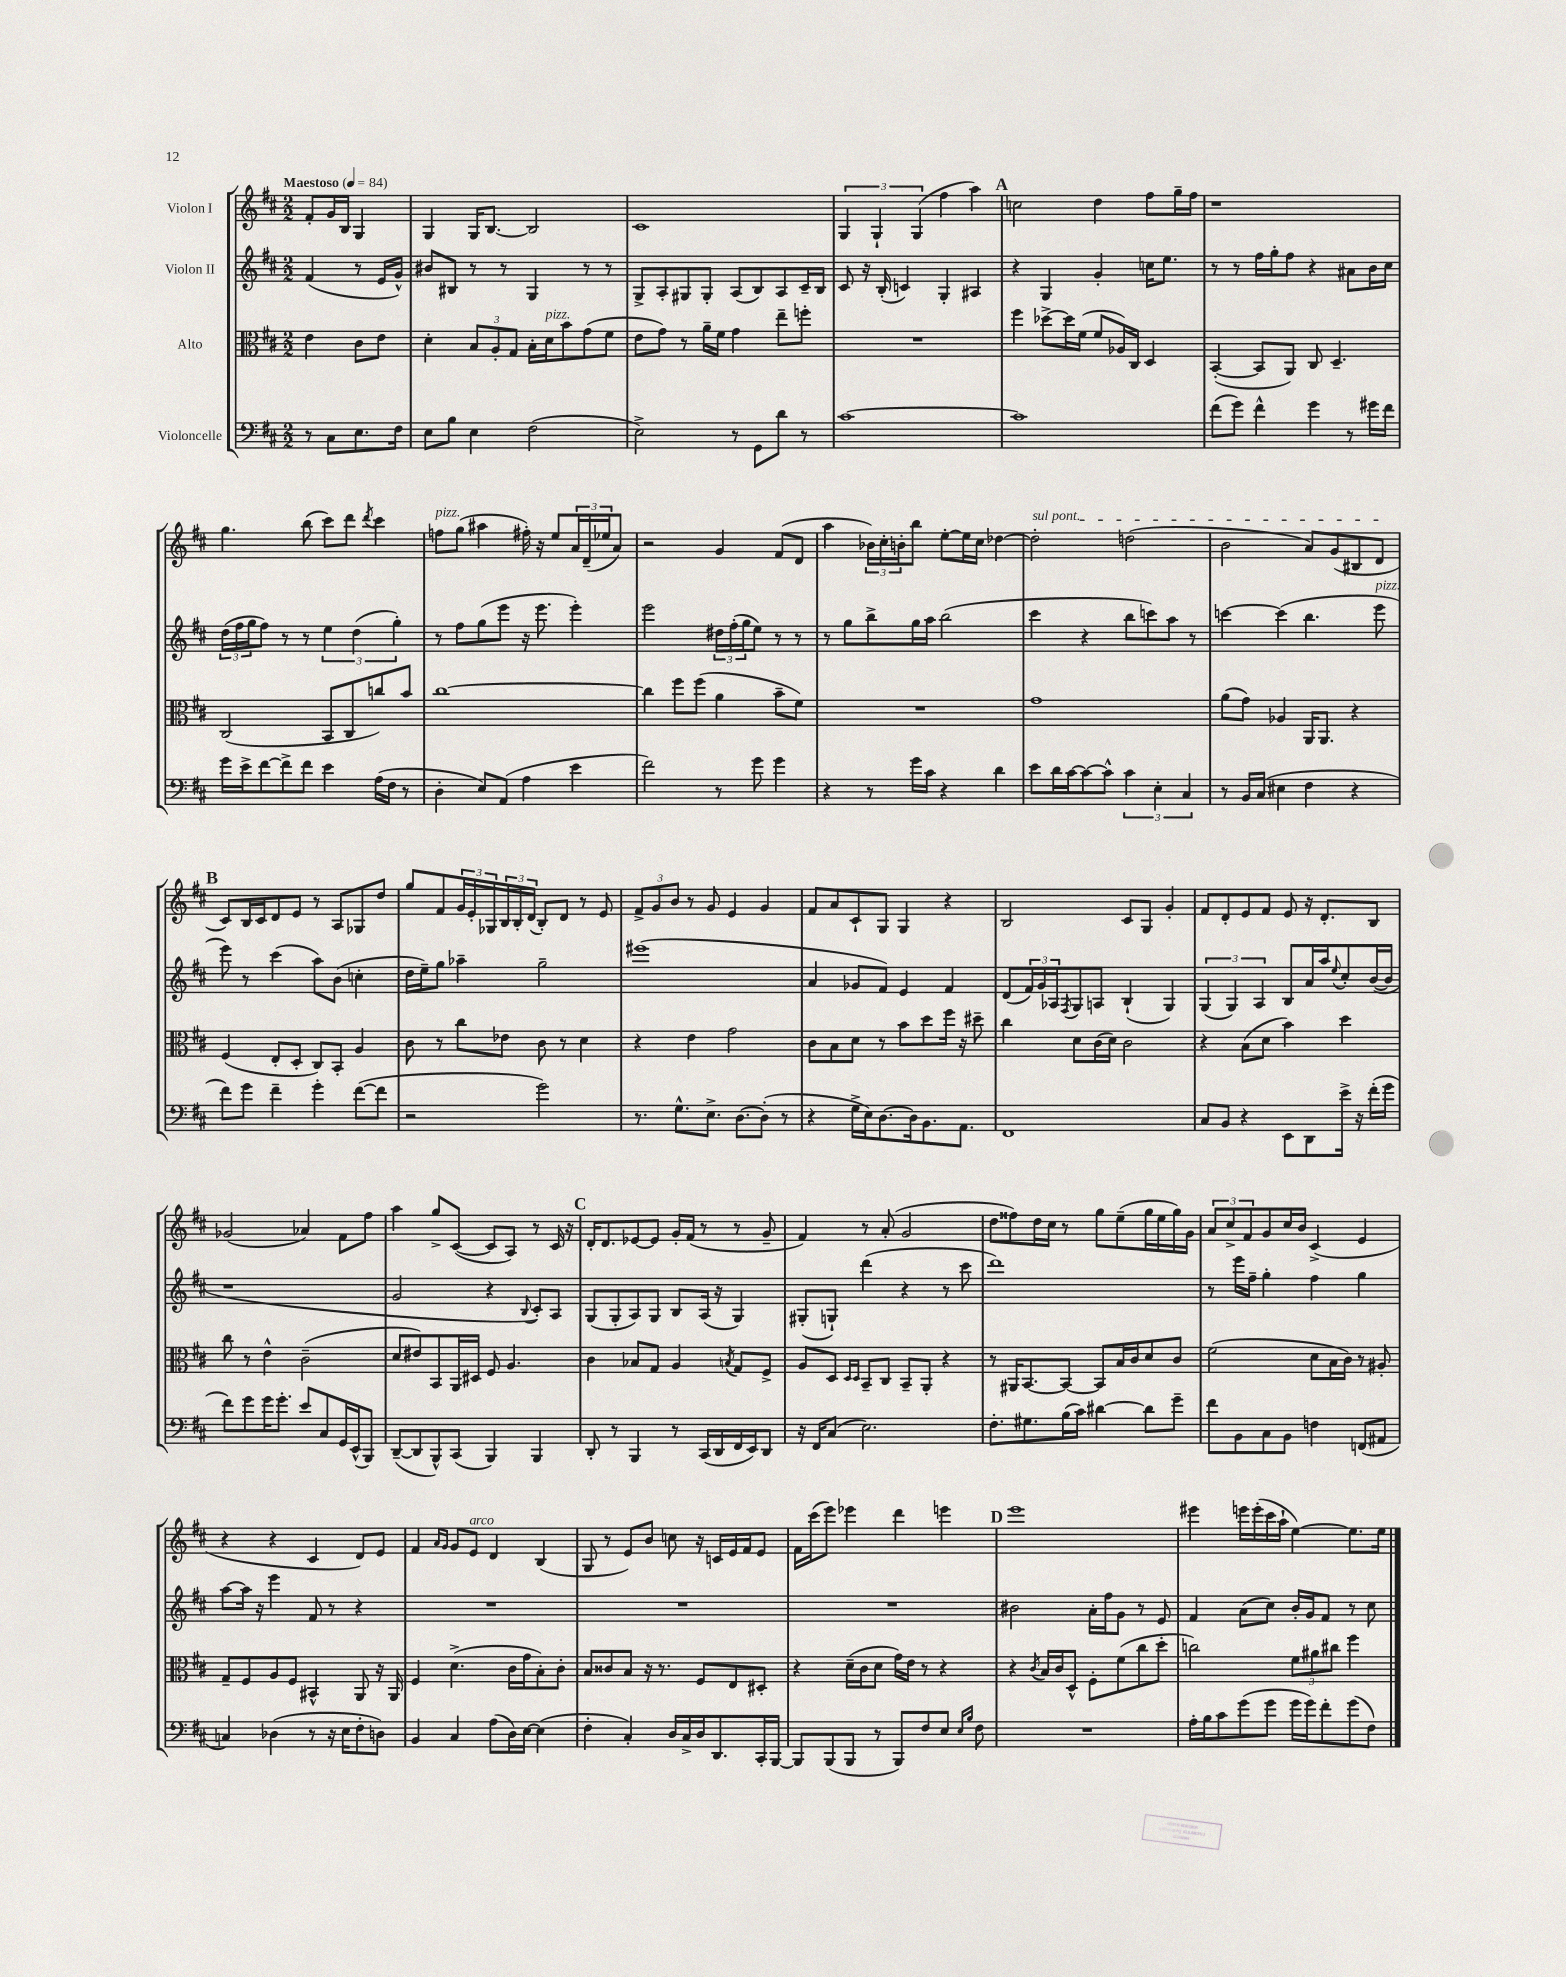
<<
\new StaffGroup <<
\new Staff = "s0" \with { instrumentName = "Violon I" } {
    \clef treble \key d \major \numericTimeSignature \time 2/2 \partial 2 \tempo "Maestoso" 4 = 84
    fis'8-. g'16 b16 g4 |
    g4 g16 b8.~ b2 |
    cis'1 |
    \tuplet 3/2 { g4 g4-! g4( } fis''4 a''4) |
    \mark \markup { \bold "A" } c''2 d''4 fis''8 g''16-- fis''16 |
    r1 |
    g''4. b''8( cis'''8) d'''8 \acciaccatura { d'''8 } cis'''4 |
    f''8^\markup { \italic "pizz." } g''8( ais''4 fis''16-.) r16 e''8 \tuplet 3/2 { a'16 d'16--( ees''16 } a'8) |
    r2 g'4 fis'8( d'8 |
    a''4 \tuplet 3/2 { bes'16) cis''16-. b'16-. } b''8 e''8~-. e''16 cis''16 des''4~ |
    \once \override TextSpanner.bound-details.left.text = \markup { \italic "sul pont." } des''2-.\startTextSpan d''2( |
    b'2 a'8) g'8( bis8 d'8\stopTextSpan |
    \mark \markup { \bold "B" } cis'8) b16 cis'16 d'8 e'8 r8 a8 ges8 d''8 |
    g''8 fis'8 \tuplet 3/2 { g'16 e'16-. ges16 } \tuplet 3/2 { b16 b16-. d'16( } b8-.) d'8 r8 e'8 |
    \tuplet 3/2 { fis'8-> g'8 b'8 } r8 g'8 e'4 g'4 |
    fis'8 a'8 cis'8-! g8 g4 r4 |
    b2 cis'8 g8 g'4-. |
    fis'8 d'8-. e'8 fis'8 e'8 r16 d'8.-. b8 |
    ges'2( aes'4) fis'8 fis''8 |
    a''4 g''8-> cis'8~( cis'8 a8) r8 cis'16 r16 |
    \mark \markup { \bold "C" } d'16-. d'8. ees'8~ ees'8 g'16-. fis'16( r8 r8 g'8-- |
    fis'4) r8 a'8-.( g'2 |
    d''8 fisis''8) d''16 cis''16 r8 g''8 e''8--( g''16 e''16 g''16) g'16 |
    \tuplet 3/2 { a'8 cis''8-> fis'8 } g'8 cis''16 b'16 cis'4->( e'4 |
    r4 r4 cis'4 d'8) e'8 |
    fis'4 \grace { a'16 g'16 } g'8 e'8^\markup { \italic "arco" } d'4 b4( |
    g8 r8 e'8) b'8 c''8 r16 c'16 e'16 fis'16 e'8 |
    fis'16 cis'''16( e'''8) ees'''4 d'''4 e'''4 |
    \mark \markup { \bold "D" } e'''1 |
    eis'''4 e'''16 e'''16-.( cis'''16 a''16-! e''4~) e''8. e''16 \bar "|." |
}
\new Staff = "s1" \with { instrumentName = "Violon II" } {
    \clef treble \key d \major \numericTimeSignature \time 2/2 \partial 2
    fis'4( r8 e'16 g'16-^) |
    bis'8 bis8 r8 r8 g4 r8 r8 |
    g8-> a8-. gis8 gis8-. a8( b8) a8 cis'16-- b16 |
    cis'8 r16 b16-.( c'4) g4-. ais4 |
    \mark \markup { \bold "A" } r4 g4 g'4-. c''16 e''8. |
    r8 r8 fis''16 g''16-. fis''8 r4 ais'8 b'16 cis''16 |
    \tuplet 3/2 { d''16( fis''16 g''16 } fis''8) r8 r8 \tuplet 3/2 { e''4 d''4( g''4-.) } |
    r8 fis''8 g''8( e'''8 r16 e'''8. e'''4-.) |
    e'''2 \tuplet 3/2 { dis''16 fis''16-.( g''16 } e''8) r8 r8 |
    r8 g''8 b''8-> g''16 a''16 b''2( |
    cis'''4 r4 b''8 c'''8) a''8 r8 |
    c'''4~ c'''4( b''4. e'''8^\markup { \italic "pizz." } |
    \mark \markup { \bold "B" } e'''8) r8 cis'''4( a''8) b'8( c''4-. |
    d''16 e''16--) g''8 aes''4-- g''2-- |
    eis'''1( |
    a'4 ges'8 fis'8) e'4 fis'4 |
    d'8( \tuplet 3/2 { fis'16) g'16 aes16 } \acciaccatura { fis8 } g8 a8 b4-!( g4) |
    \tuplet 3/2 { g4( g4) a4 } b8 a'16 a''16 \appoggiatura { e''8 } cis''8-. b'16~( b'16 |
    r1 |
    g'2 r4 \appoggiatura { b8 } cis'8-.) a8 |
    \mark \markup { \bold "C" } g8( g8-. a8) g8 b8 a16( r16 g4) |
    gis8-.( g8-!) d'''4( r4 r8 cis'''8 |
    d'''1) |
    r8 e'''16 fis''16-- g''4-. fis''4 g''4 |
    a''8~ a''16 r16 e'''4 fis'8 r8 r4 |
    R1 |
    R1 |
    R1 |
    \mark \markup { \bold "D" } bis'2 a'16-. fis''16 g'8 r8 e'8 |
    fis'4 a'8( cis''8) b'16-. g'16 fis'8 r8 cis''8 \bar "|." |
}
\new Staff = "s2" \with { instrumentName = "Alto" } {
    \clef alto \key d \major \numericTimeSignature \time 2/2 \partial 2
    e'4 cis'8 e'8 |
    d'4-. \tuplet 3/2 { b8 a8-. g8 } b16-. d'16^\markup { \italic "pizz." } b'8 g'8( fis'8 |
    e'8 g'8) r8 a'16-- fis'16 g'4 e''8-- f''8-. |
    R1 |
    \mark \markup { \bold "A" } fis''4 des''8~-> des''16 fis'16( fis'8 aes16) cis16 d4 |
    b,4~-.( b,8 a,8) cis8 d4.-- |
    cis2( b,8 cis8 c''8) b'8 |
    cis''1~ |
    cis''4 fis''8 fis''8( a'4 b'8-- fis'8) |
    R1 |
    g'1 |
    a'8( g'8) aes4 a,16 a,8. r4 |
    \mark \markup { \bold "B" } fis4( e8-. d8-. cis8) b,8-. a4 |
    cis'8 r8 cis''8 ees'8 cis'8 r8 d'4 |
    r4 e'4 g'2 |
    cis'8 b8 d'8 r8 b'8 d''8 fis''16 r16 dis''8-- |
    cis''4 d'8 cis'16( d'16) cis'2 |
    r4 b8( d'8 b'4) d''4 |
    cis''8 r8 e'4-^ cis'2--( |
    d'8 eis'8) b,8 a,16 dis16 fis8 a4. |
    \mark \markup { \bold "C" } cis'4 bes8 g8 a4 \acciaccatura { b8 } g8 fis8-> |
    a8 d8 \grace { d16 d16 } b,8-- cis8 b,8-- a,8-. r4 |
    r8 ais,16 b,8.~ b,8~ b,8 b16 cis'16 d'8 cis'8 |
    fis'2( d'8 b16 cis'16) r8 ais8-. |
    g8-- fis8 a8 fis8 bis,4-^ a,8 r16 a,16 |
    fis4 d'4.->( cis'16 g'16 b8-.) cis'8-. |
    b8 cisis'8 b8 r16 r8. fis8 e8 dis8-. |
    r4 d'16--( cis'16 d'8 g'16) e'16 r8 r4 |
    \mark \markup { \bold "D" } r4 \acciaccatura { cis'8 } b16 cis'16 d8-^ fis8-. fis'8( cis''8 d''8-. |
    c''2) \tuplet 3/2 { fis'8 ais'8 cis''8 } fis''4 \bar "|." |
}
\new Staff = "s3" \with { instrumentName = "Violoncelle" } {
    \clef bass \key d \major \numericTimeSignature \time 2/2 \partial 2
    r8 cis8 e8. fis16 |
    e8 b8 e4 fis2( |
    e2->) r8 g,8 d'8 r8 |
    cis'1~ |
    \mark \markup { \bold "A" } cis'1 |
    fis'8( g'8) fis'4-^ g'4 r8 gis'16 fis'16 |
    g'16 e'16-> fis'8~ fis'8-> fis'8 e'4 a16( fis16 r8 |
    d4-. e8) a,8( a4 e'4 |
    fis'2) r8 g'8 g'4 |
    r4 r8 g'16 cis'16 r4 d'4 |
    e'8 d'16 cis'16~ cis'8~ cis'8-^ \tuplet 3/2 { cis'4 e4-. cis4 } |
    r8 b,16 cis16( eis4 fis4 r4 |
    \mark \markup { \bold "B" } fis'8) g'8 fis'4-- g'4-. fis'8~( fis'8 |
    r2 g'2) |
    r8. g8.-^ e8.-> d8.~ d8-.( r8 |
    r4 g16-> e16) d8.~ d16 b,8. a,8. |
    fis,1 |
    cis8 b,8 r4 e,8 d,8 e'16-> r16 fis'16-.( g'16 |
    fis'8) g'8 g'16 g'8.-. e'8 cis8 g,16 e,16-^( b,,8) |
    d,8~--( d,8 b,,8-^) cis,8( b,,4) b,,4 |
    \mark \markup { \bold "C" } d,8-. r8 b,,4 r8 cis,16( d,16 fis,16 e,16) d,8 |
    r16 fis,16 cis8( e2.) |
    fis8.-. gis8. b16( cis'16) dis'4~ dis'8 g'8-- |
    fis'8 b,8 cis8 b,8 f4 f,8( ais,8 |
    c4) des4( r8 r16 e16 fis8-. d8) |
    b,4 cis4 a8( d16) e16~ e4( |
    fis4-. cis4-.) d16 cis16-> d16 d,8. cis,16-. b,,16~ |
    b,,8 b,,8( b,,8 r8 b,,8) fis8 e8 \grace { e16 b16 } fis8 |
    \mark \markup { \bold "D" } R1 |
    a16-. b16 cis'8 g'8( g'8 g'16 g'16) fis'8-. g'8( fis8) \bar "|." |
}
>>
>>
\layout { \context { \Score \remove "Bar_number_engraver" } }
